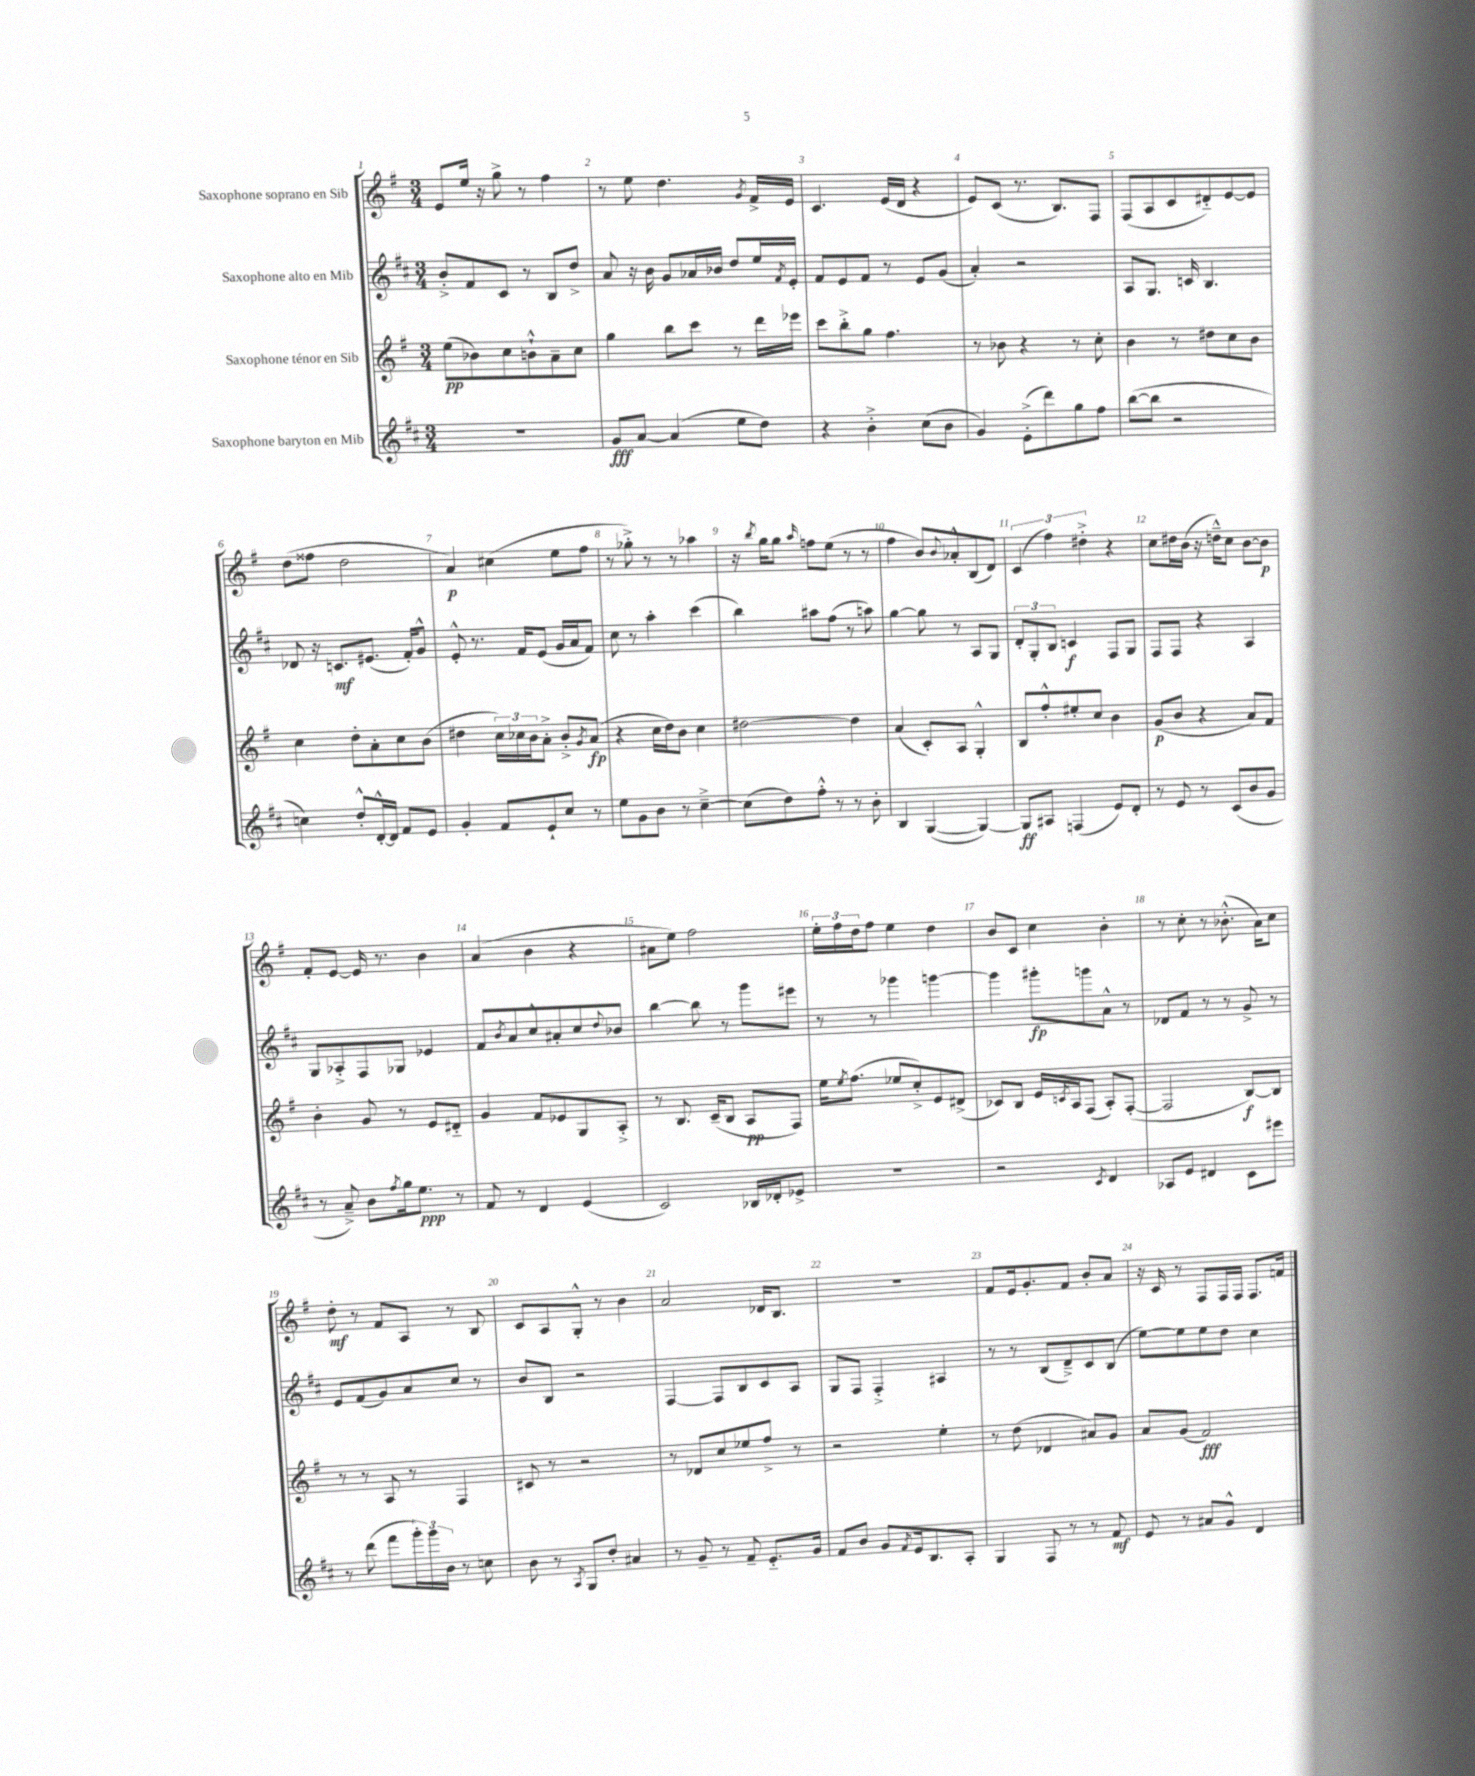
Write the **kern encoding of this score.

**kern	**kern	**kern	**kern
*staff4	*staff3	*staff2	*staff1
*clefG2	*clefG2	*clefG2	*clefG2
*k[f#c#]	*k[f#]	*k[f#c#]	*k[f#]
*M3/4	*M3/4	*M3/4	*M3/4
2.r	(8ee\L	8b'^/L	8e/L
.	8b-\)	8f#/	16ee/Jk
.	.	.	16r
.	8cc\	8c#/J	8gg^\
.	8b`^^\	8r	8r
.	8a~\	8B/L	4ff#\
.	8cc\J	8dd^/J	.
=	=	=	=
8g/L	4gg\	8a/	8r
[8a/J	.	16r	8ee\
.	.	16b\	.
(4a/]	8bb\L	8g/L	4.dd\
.	8ccc\J	16a-/L	.
.	.	16b-/JJ	.
8ee\L	8r	8dd/L	.
.	.	.	8qg/
8dd\J)	16ddd\LL	16ee/L	16f#^/LL
.	.	8qf#/	.
.	16eee-\JJ	16e'/JJ	16e/JJ
=	=	=	=
4r	8ccc\L	8f#/L	4.c/
.	8bb'^\	8e/	.
4b'^\	8gg\J	8f#/J	.
.	4.ff#\	8r	(16e/LL
.	.	.	16d/JJ
(8cc#\L	.	8e/L	4r
8b\J	.	(8g/J	.
=	=	=	=
4g/)	8r	4a'/)	8e/L)
.	8b-\	.	(8c/J
(8e'^\L	4r	2r	8.r
8ddd\)	.	.	.
.	.	.	8.B/L)
8gg\	8r	.	.
8ff#\J	8cc'\	.	8F#/J
=	=	=	=
([8bb\L	4b\	8A/L	(8F#/L
8bb\]J	.	8.G/J	8A/
2r	8r	.	8c/
.	.	16c/	.
.	8dd#\L	4.B/	8d#'~/)
.	8cc\	.	[8e/
.	8b\J	.	8e/]J
=	=	=	=
4cc\)	4cc\	8d-/	(8dd\L
.	.	16r	8ff##\J
.	.	8.c/L	.
8dd'^^/L	8dd'\L	.	2dd\
[16d'^^/L	8a'\	(8.e#/J	.
16d/]JJ	.	.	.
8f#/L	8cc\	.	.
.	.	16f#'/LK)	.
8e/J	(8b\J	8g^^/J	.
=	=	=	=
4g'/	4dd#\	8e'^^/	4a/)
.	.	8.r	.
8f#/L	24cc\LL)	.	(4cc#\
.	24cc-\	.	.
.	.	16f#/LK	.
.	24b\J	.	.
8e`/	8a'^\J	(8e/J	.
8cc#/J	8b'^/L	16g/LL	8ee\L
.	.	16a/J	.
.	8qg/	.	.
8r	(8a/J	8f#/J)	8ff#\J
=	=	=	=
8ee\L	4r	8cc#\	8r
8g\	.	8r	8gg-'^\)
8b\J	16cc\LL	4aa'\	8r
.	16dd\J)	.	.
8r	8b\J	.	8r
[4cc#~^\	4cc\	(4ccc#\	4aa-\
=	=	=	=
(8cc#\]L	[2dd#\	4bb\)	16r
.	.	.	8qbb/
.	.	.	16gg\LK
8dd\)	.	.	8gg\J
.	.	.	16qqaa/
8ff#'^^\J	.	8aa#\L	8ff\L
8r	.	(8ff#\J	(8ee\J
8r	4dd#\]	8r	8r
8b'\	.	8aa\)	8r
=	=	=	=
4B/	(4a/	[4gg\	4ff#\
([4G/	8c'/L)	8gg\]	8b/L)
.	.	.	8qqb/
.	8A/J	8r	8a-'^^/
4G/_)	4G'^^/	8A/L	(8B/
.	.	8G/J	8d/J)
=	=	=	=
8G/]L	8B/L	12d'/L	(6c/
.	.	12G'/	.
8A#/J	8ff#'^^/	.	.
.	.	12B/J	6ff#\)
(4F/	8ee#'/	4c/	.
.	.	.	6dd#'^\
.	8cc/J	.	.
8e/L)	4b\	8F#/L	4r
8d'/J	.	8G/J	.
=	=	=	=
8r	(8g/L	8F#/L	8cc\L
8e/	8b/J	8F#/J	16dd#\L
.	.	.	(16b\JJ
8r	4r	4r	16r
.	.	.	16dd~^^\LK)
(8c#/L	.	.	8cc\J
8b/	8a/L)	4A/	[8b\L
8g/J	8f#/J	.	8b\]J
=	=	=	=
8r	4b'\	8G/L	8f#'/L
8a~^/)	.	8A-'^/	[8e/J
8b\L	8g/	8F#/	16e/]
.	.	.	8.r
8qff#/	.	.	.
16gg\k	8r	8G-/J	.
8.ee\J	.	.	.
.	8e/L	4e-/	4b\
8r	8d#'~/J	.	.
=	=	=	=
8f#/	4g/	8f#/L	(4a/
.	.	8qb/	.
8r	.	8a/	.
4d/	8f#/L	8cc#^^/	4b\
.	8e-/	8a#'/	.
(4e/	8G/	8cc#/	4r
.	.	8qqdd/	.
.	8A'^/J	8b-/J	.
=	=	=	=
2c#/)	8r	[4bb\	8a#\L
.	8.B/	.	8ee\J)
.	.	8bb\]	2ff#\
.	(16c~/LK	.	.
.	8B/J	8r	.
16B-/LL	8A/L	8ggg\L	.
16d-'/J	.	.	.
8e-^/J	8F#/J)	8eee#\J	.
=	=	=	=
2.r	16ee\LK	8r	24ee'\LL
.	.	.	24ff#\
.	8qee/	.	.
.	(8.ff#\J	.	.
.	.	.	24dd\J
.	.	8r	8ff#\J
.	8ee-/L	4ggg-\	4ee\
.	8cc'^/)	.	.
.	8e/	[4ggg\	4dd\
.	(8d#^/J	.	.
=	=	=	=
2r	8c-/L)	4ggg\]	8b/L
.	8B/J	.	8c/J
.	16e/LL	8ggg#'\L	4cc\
.	8qc/	.	.
.	16A/J	.	.
.	(8F#/J	8ggg\	.
8qc#/	.	.	.
4d/	8A'/L)	8a^^\J	4b'\
.	([8F#'/J	8r	.
=	=	=	=
8A-/L	2F#/]	8d-/L	8r
8e/J	.	8f#/J	8cc'\
4d#/	.	8r	8r
.	.	8r	(8.b-'^^\
8c#\L	[8B/L)	8g^/	.
.	.	.	16a\LK)
8eee#\J	8B/]J	8r	8cc\J
=	=	=	=
8r	8r	8e/L	8dd'\
(8ddd\	8r	(8f#/	8r
8fff#\L	8A/	8g/)	8f#/L
24ggg'\L)	8r	8a/	8A/J
24ggg\	.	.	.
24b\JJ	.	.	.
8r	4F#/	8cc#/J	8r
8cc\	.	8r	8B/
=	=	=	=
8b\	8c#/	8b/L	8c/L
8r	8r	8B/J	8A/
8qA/	.	.	.
8G/L	2r	2r	8G'^^/J
8dd'/J	.	.	8r
4a#/	.	.	4b\
=	=	=	=
8r	8r	[4F#/	2a/
8g~/	8d-/L	.	.
8r	8cc/	8F#/]L	.
8f#~/	8ee-/	8B/	.
8.e'~/L	8ff#^/J	8c#/	16d-/LK
.	.	.	8.B/J
.	8r	8A/J	.
16g/Jk	.	.	.
=	=	=	=
8f#/L	2r	8G/L	2.r
8b/J	.	8F#/J	.
8g/L	.	4F#'^/	.
8qf#/	.	.	.
16e/k	.	.	.
8.B/	.	.	.
.	4ee'\	4A#/	.
8A'/J	.	.	.
=	=	=	=
4G/	8r	8r	8f#/L
.	(8dd\	8r	16e/k
.	.	.	8.g'/
8F#/	4d-/	(8B/L	.
8r	.	8d~^/)	8f#/J
8r	8a#/L)	8c#/	8b'/L
8f#/	8g/J	(8B/J	8a/J
=	=	=	=
8e/	8a/L	[8ee\L)	16r
.	.	.	16c/
8r	(8g/J	8ee\]	8r
8a#/L	2f#/)	8ee\	8F#/L
8g^^/J	.	8dd\J	16F#/L
.	.	.	16F#/JJ
4d/	.	4cc#\	8.F#/L
.	.	.	16f/Jk
==	==	==	==
*-	*-	*-	*-
